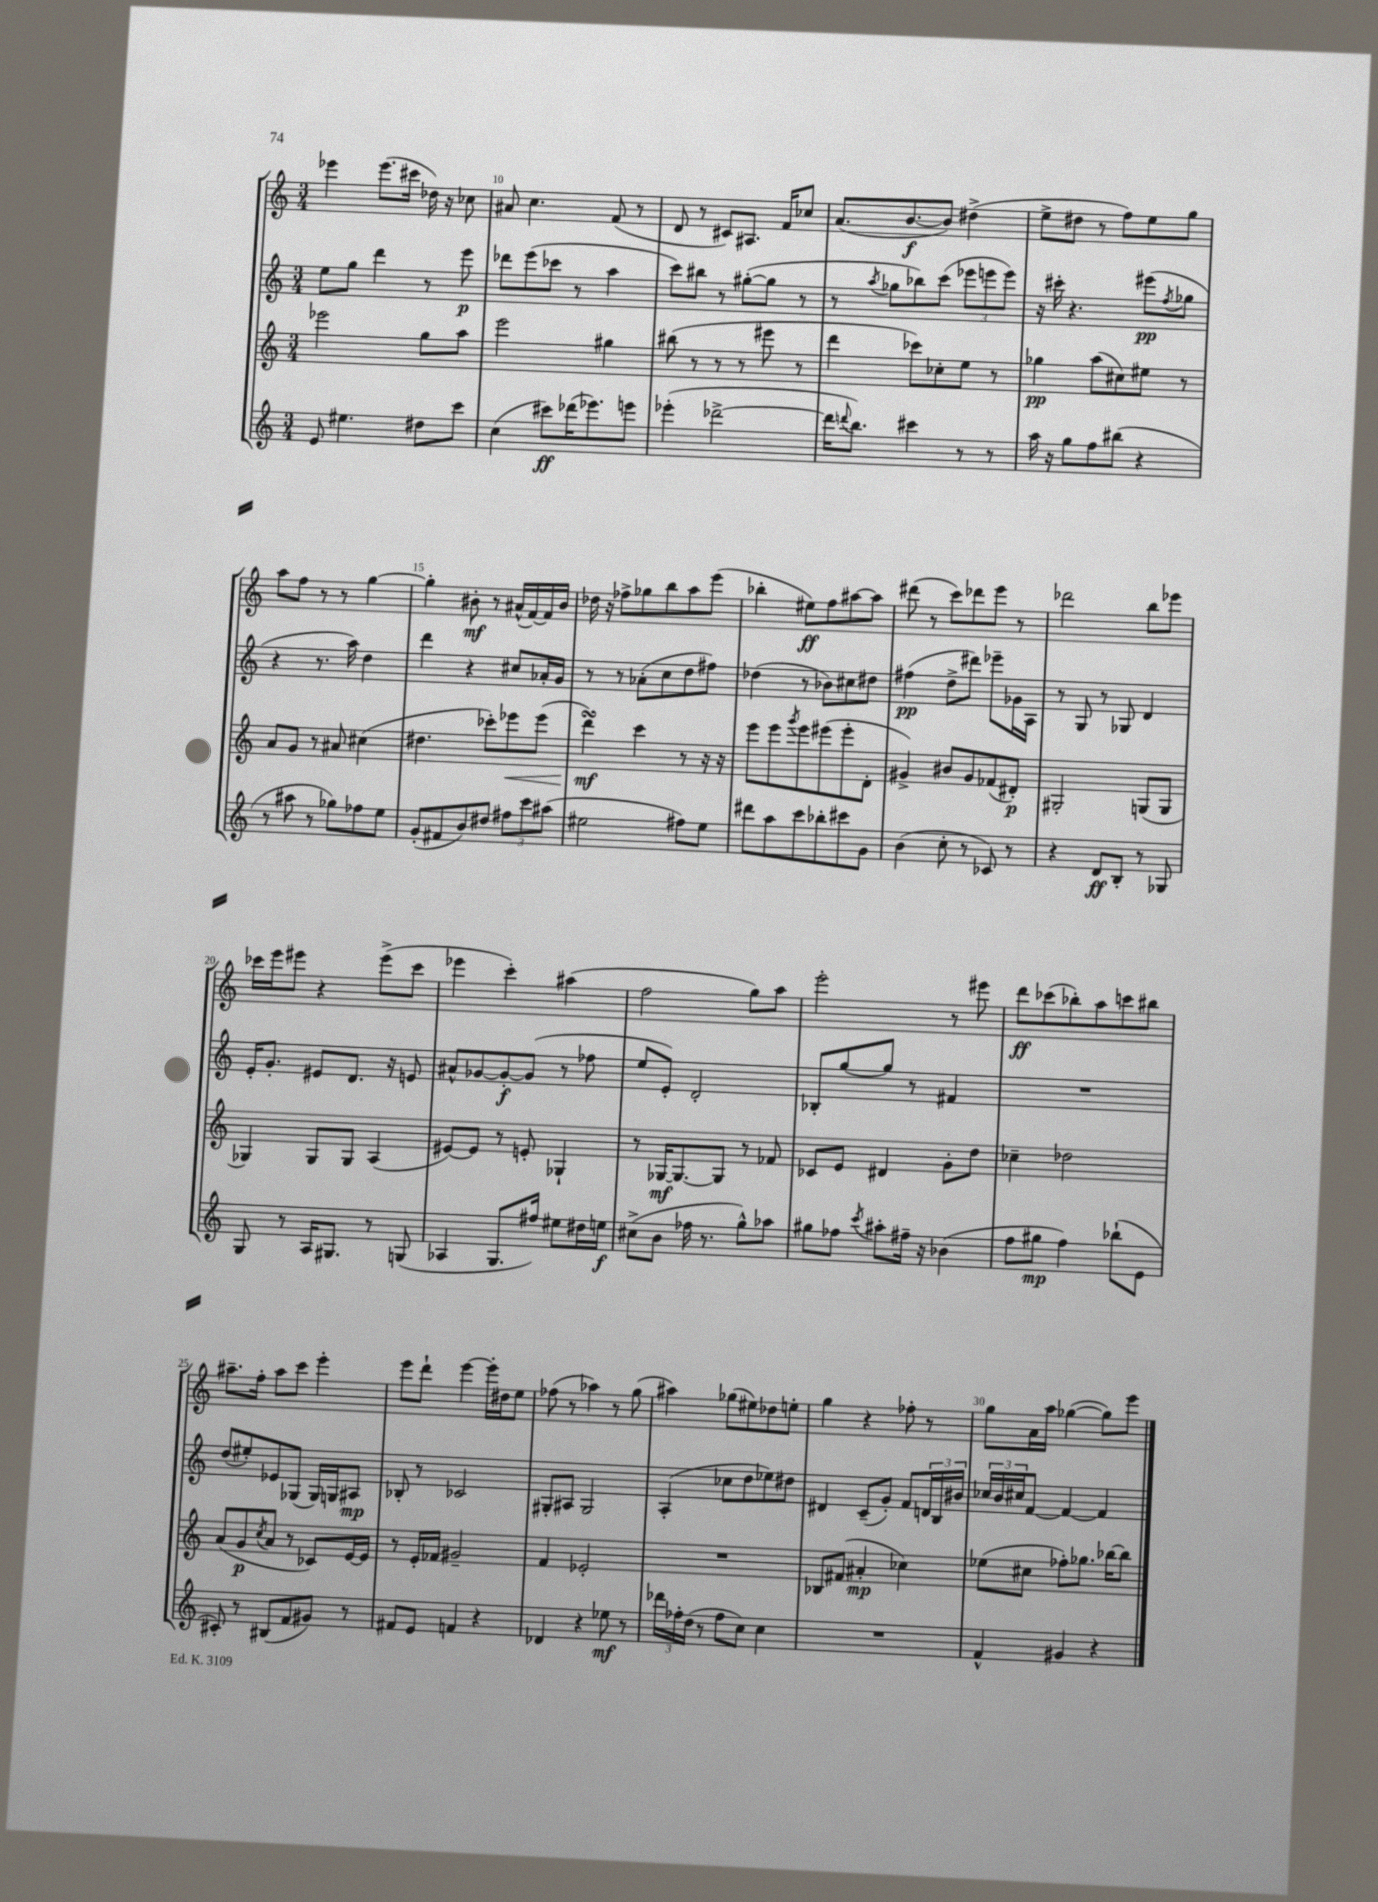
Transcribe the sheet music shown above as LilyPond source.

<<
\new StaffGroup <<
\new Staff = "s0" {
    \clef treble \key c \major \numericTimeSignature \time 3/4
    ees'''4 ees'''8.( cis'''16 des''16) r16 ces''8 |
    ais'8 c''4. f'8( r8 |
    d'8 r8 cis'8) ais8. f'16 ces''8 |
    a'8.( b'8.~\f b'8) dis''4->( |
    e''8-> dis''8 r8 f''8) e''8 g''8 |
    a''8 f''8 r8 r8 g''4~ |
    g''4-. bis'8-.\mf r8 ais'16-^( f'16~) f'16 bis'16 |
    des''16 r16 fes''8-> ges''8 b''8 a''8 e'''8( |
    bes''4-. eis''8\ff) f''8 ais''8~ ais''8 |
    dis'''8( r8 c'''8) des'''8 e'''8 r8 |
    des'''2 b''8 ees'''8 |
    ces'''16 e'''16 eis'''8 r4 eis'''8->( ces'''8 |
    ees'''4 c'''4-.) ais''4( |
    f''2 g''8) a''8 |
    e'''2-. r8 eis'''8 |
    d'''8\ff ces'''8( bes''8-.) a''8 c'''8 bis''8 |
    ais''8.-- f''16-. ais''8 c'''8 e'''4-. |
    e'''8 d'''8-! e'''4~ e'''16-. dis''16 e''8 |
    fes''8( r8 aes''4) r8 g''8( |
    ais''4) ges''8( eis''8) des''8 e''8-. |
    g''4 r4 fes''8-. r8 |
    g''8 a'16 a''16 ges''4~( ges''8) e'''8 \bar "|." |
}
\new Staff = "s1" {
    \clef treble \key c \major \numericTimeSignature \time 3/4
    e''8 g''8 d'''4 r8 e'''8\p |
    des'''8 e'''8( ces'''8 r8 a''4 |
    c'''8) bis''8 r8 gis''8~-.( gis''8 r8 |
    r8 \acciaccatura { a''8 } ges''8 bes''8) c'''8( \tuplet 3/2 { ees'''8 e'''8 e'''8) } |
    r16 cis'''16-. r4. eis'''8\pp( \acciaccatura { f''8 } ges''8 |
    r4 r8. a''16) d''4 |
    d'''4 r4 cis''8 aes'16-. g'16 |
    r8 r8 aes'8-.( c''8 d''8 fis''8) |
    des''4( r8 bes'8) cis''8 dis''8 |
    fis''4\pp( d''8-> dis'''8) ees'''8-- ges'16 a16 |
    r8 g8 r8 ges8 d'4 |
    e'16-. g'8.-. eis'8 d'8. r16 e'8 |
    ais'8-^ ges'8~ ges'8~-.\f ges'8( r8 fes''8 |
    e''8 e'8-.) d'2-. |
    bes8-. g''8~ g''8 r8 fis'4 |
    R2. |
    d''8( eis''8-.) ees'8 ges8( ges16) g16 ais8\mp |
    bes8-. r8 ces'2 |
    gis8-. ais8 gis2 |
    a4-.( ces''8 d''8 ees''8) dis''8 |
    dis'4 c'8--( g'8-.) f'8 \tuplet 3/2 { d'16 b16 bis'16 } |
    \tuplet 3/2 { ces''16 b'16 cis''16 } f'8~ f'4~ f'4 \bar "|." |
}
\new Staff = "s2" {
    \clef treble \key c \major \numericTimeSignature \time 3/4
    ees'''2 g''8 a''8 |
    e'''2 gis''4 |
    bis''8( r8 r8 r8 eis'''8 r8 |
    d'''4 ces'''8) ces''8-. e''8 r8 |
    ges''4\pp a''8( cis''8) eis''8 r8 |
    a'8 g'8 r8 ais'8 cis''4( |
    dis''4. ces'''8-.) ees'''8\< ees'''8( |
    d'''4\turn\mf\!) c'''4 r8 r16 r16 |
    e'''8 e'''8 \acciaccatura { g'''8 } e'''8 eis'''8( eis'''8-. d'8-. |
    gis'4->) bis'8 gis'8 fes'8( dis'8-.\p) |
    gis2-. g8( g8 |
    ges4) ges8 ges8 a4( |
    eis'8~) eis'8 r8 e'8-. ges4-! |
    r8 ges16~\mf ges8.~ ges8 r8 fes'8 |
    ces'8 e'8 dis'4 g'8-. d''8 |
    ces''4-- des''2 |
    a'8( g'8\p \acciaccatura { c''8 } a'8 r8 ces'8) e'16~ e'16 |
    r8 e'16-. fes'16 gis'2-- |
    f'4 ees'2-. |
    R2. |
    bes8 fis'8( ais'4-.\mp ces''4) |
    ees''8( cis''8 fes''8-.) ges''8. bes''16~ bes''8 \bar "|." |
}
\new Staff = "s3" {
    \clef treble \key c \major \numericTimeSignature \time 3/4
    e'8 eis''4. dis''8 c'''8 |
    c''4( cis'''8\ff) des'''16( ees'''8.) e'''8 |
    ees'''4-.( des'''2~-> |
    des'''16 \appoggiatura { d'''8 } b''8.) cis'''4 r8 r8 |
    a''16 r16 g''8 f''8 bis''8( r4 |
    r8 ais''8 r8 ges''8) fes''8 e''8 |
    g'8-.( fis'8 b'8) dis''8 \tuplet 3/2 { fis''8 c'''8 ais''8( } |
    eis''2 fis''8) eis''8 |
    dis'''8 a''8 c'''8 bes''8-. cis'''8 g'8 |
    b'4( c''8-. r8 ces'8) r8 |
    r4 d'8\ff b8-. r8 ges8 |
    g8 r8 a16 gis8. r8 g8( |
    aes4 g8. fis''16) eis''8 dis''16 e''16\f |
    cis''8->( b'8 fes''16 r8. g''8-^) aes''8 |
    gis''8 fes''8 \acciaccatura { c'''8 } ais''8-. fis''16-- r16 bes'4( |
    f''8 gis''8\mp f''4) bes''8-!( e'8 |
    cis'8-.) r8 bis8( f'8 gis'8) r8 |
    fis'8 e'8 f'4 r4 |
    des'4 r4 ees''8\mf r8 |
    \tuplet 3/2 { des'''16 fes''16-. d''16( } r8 fes''8 c''8) c''4 |
    R2. |
    f'4-^ gis'4 r4 \bar "|." |
}
>>
>>
\layout { \context { \Score currentBarNumber = #9 \override BarNumber.break-visibility = ##(#f #t #t) barNumberVisibility = #(every-nth-bar-number-visible 5) } }
